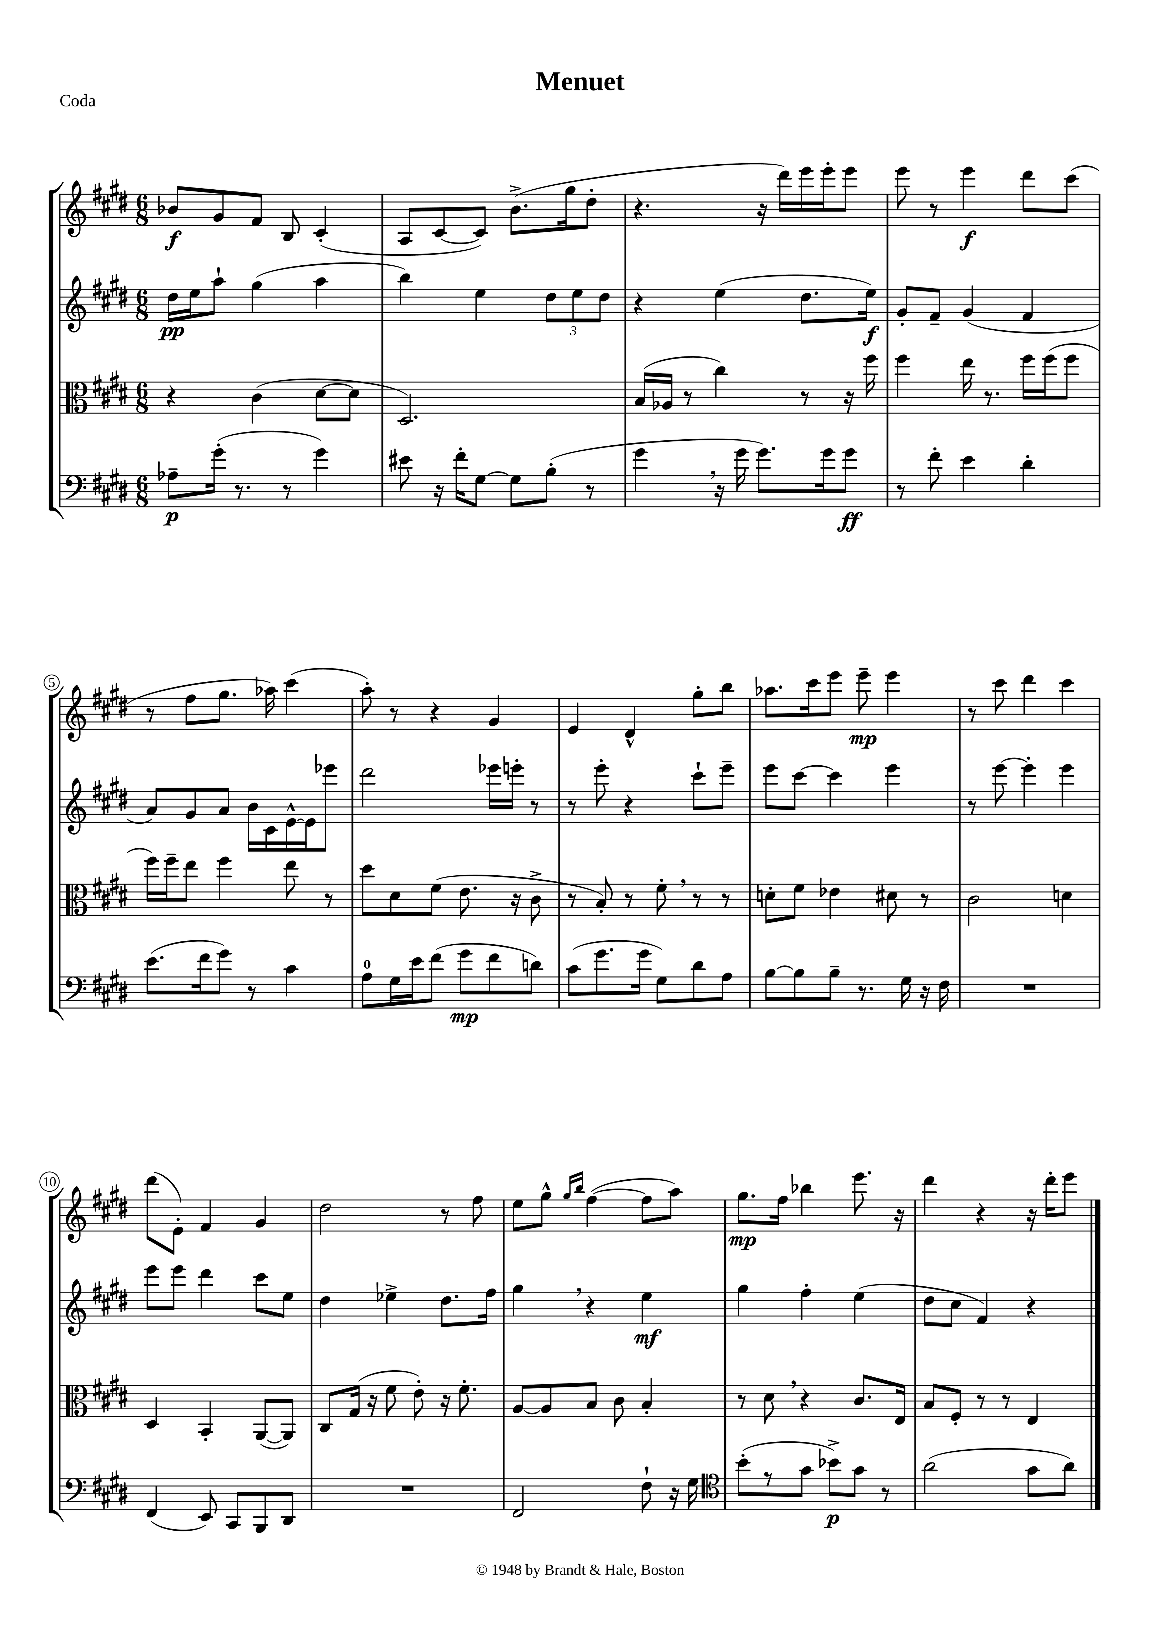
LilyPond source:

\header { title = "Menuet" piece = "Coda" }
<<
\new StaffGroup <<
\new Staff = "s0" {
    \clef treble \key e \major \numericTimeSignature \time 6/8
    \autoBeamOff bes'8[\f gis'8 fis'8] b8 cis'4-.( |
    a8[ cis'8~ cis'8]) b'8.[->( gis''16 dis''8]-. |
    r4. r16 dis'''16[) e'''16 e'''16-. e'''8] |
    e'''8 r8 e'''4\f dis'''8[ cis'''8]( |
    r8 fis''8[ gis''8.] aes''16) cis'''4( |
    a''8-.) r8 r4 gis'4 |
    e'4 dis'4-^ gis''8[-. b''8] |
    aes''8.[ cis'''16 e'''8] e'''8--\mp e'''4 |
    r8 cis'''8 dis'''4 cis'''4 |
    dis'''8[( e'8]-.) fis'4 gis'4 |
    dis''2 r8 fis''8 |
    e''8[ gis''8]-^ \grace { gis''16[ b''16] } fis''4~( fis''8[ a''8]) |
    gis''8.[\mp fis''16] bes''4 e'''8. r16 |
    dis'''4 r4 r16 dis'''16[-. e'''8] \bar "|." |
}
\new Staff = "s1" {
    \clef treble \key e \major \numericTimeSignature \time 6/8
    \autoBeamOff dis''16[\pp e''16 a''8]-! gis''4( a''4 |
    b''4) e''4 \tuplet 3/2 { dis''8[ e''8 dis''8] } |
    r4 e''4( dis''8.[ e''16]\f) |
    gis'8[-. fis'8]-- gis'4( fis'4 |
    a'8[) gis'8 a'8] b'16[ cis'16 e'16~-^ e'16 ees'''8] |
    dis'''2 ees'''16[ e'''16]-. r8 |
    r8 e'''8-. r4 cis'''8[-! e'''8]-- |
    e'''8[ cis'''8]~ cis'''4 e'''4 |
    r8 e'''8~ e'''4-. e'''4 |
    e'''8[ e'''8] dis'''4 cis'''8[ e''8] |
    dis''4 ees''4-> dis''8.[ fis''16] |
    gis''4 \breathe r4 e''4\mf |
    gis''4 fis''4-. e''4( |
    dis''8[ cis''8] fis'4) r4 \bar "|." |
}
\new Staff = "s2" {
    \clef alto \key e \major \numericTimeSignature \time 6/8
    \autoBeamOff r4 cis'4( dis'8[~ dis'8] |
    dis2.) |
    b16[( aes16] r8 cis''4) r8 r16 fis''16 |
    fis''4 e''16 r8. fis''16[ fis''16( fis''8] |
    fis''16[) fis''16-- e''8] fis''4 e''8 r8 |
    dis''8[ dis'8 fis'8]( e'8. r16 cis'8-> |
    r8 b8-.) r8 fis'8-. \breathe r8 r8 |
    d'8[-. fis'8] ees'4 dis'8 r8 |
    cis'2 d'4 |
    dis4 b,4-. a,8[~( a,8]) |
    cis8[ gis16]( r16 fis'8 e'8-.) r16 fis'8.-. |
    a8[~ a8 b8] cis'8 b4-. |
    r8 dis'8 \breathe r4 cis'8.[ e16] |
    b8[ fis8]-. r8 r8 e4 \bar "|." |
}
\new Staff = "s3" {
    \clef bass \key e \major \numericTimeSignature \time 6/8
    \autoBeamOff aes8[--\p gis'16]-.( r8. r8 gis'4) |
    eis'8 r16 fis'16[-. gis8]~ gis8[ b8]-.( r8 |
    gis'4 \breathe r16 gis'16 gis'8.[) gis'16 gis'8]\ff |
    r8 fis'8-. e'4 dis'4-. |
    e'8.[( fis'16 gis'8]) r8 cis'4 |
    a8[-0 gis16 e'16 fis'8]( gis'8[\mp fis'8 d'8]) |
    cis'8[( gis'8. gis'16] gis8[) dis'8 a8] |
    b8[~ b8 b8]-- r8. gis16 r16 fis16 |
    R2. |
    fis,4( e,8) cis,8[ b,,8 dis,8] |
    R2. |
    fis,2 fis8-! r16 gis16 |
    \clef tenor b'8[-.( r8 gis'8] bes'8[->\p) gis'8] r8 |
    a'2( gis'8[ a'8]) \bar "|." |
}
>>
>>
\layout { \context { \Score \override BarNumber.stencil = #(make-stencil-circler 0.1 0.3 ly:text-interface::print) } }
